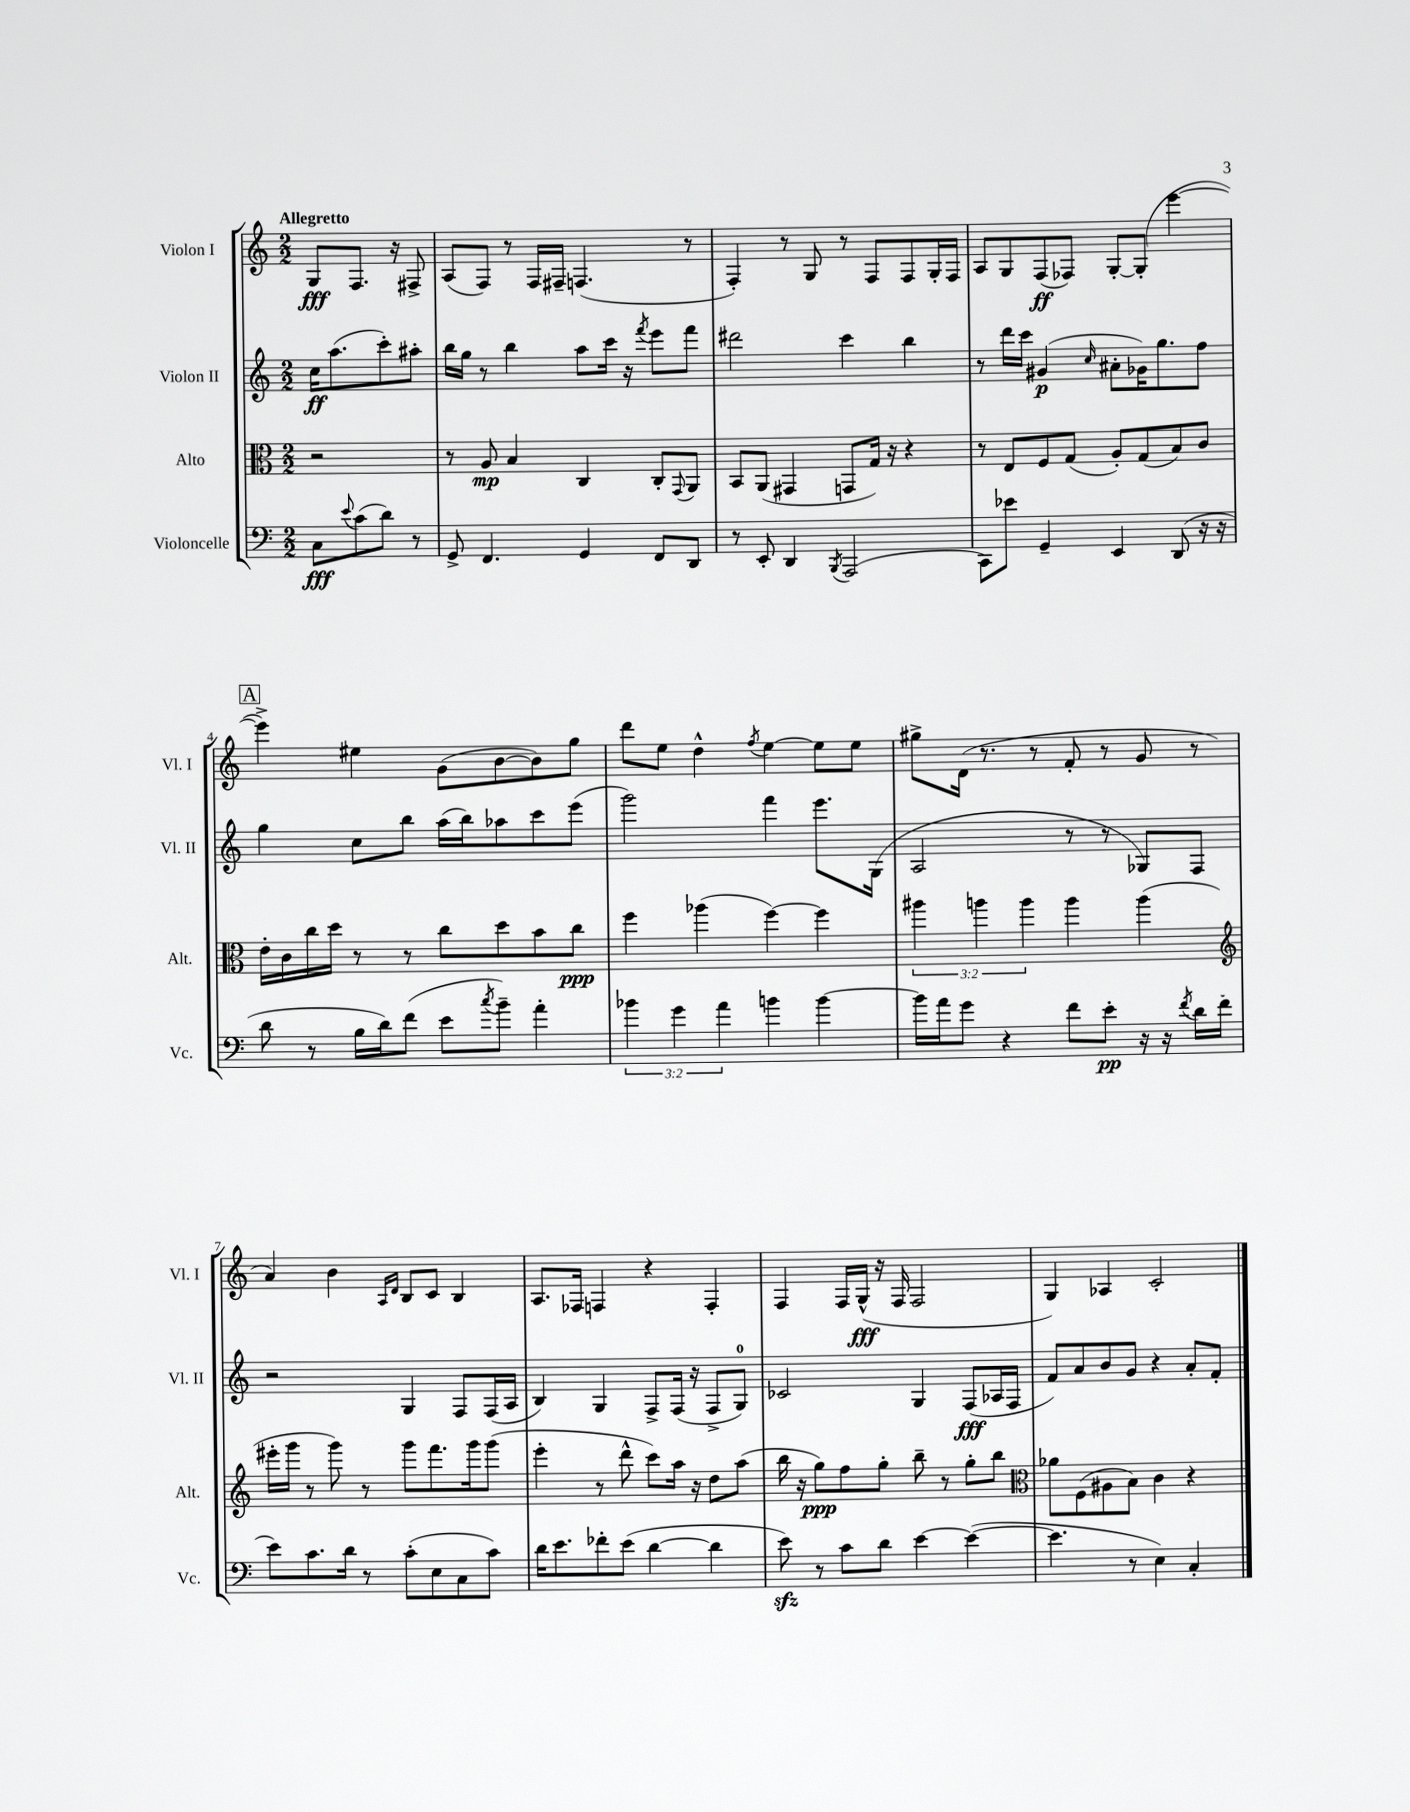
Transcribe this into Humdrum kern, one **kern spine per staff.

**kern	**dynam	**kern	**dynam	**kern	**dynam	**kern	**dynam
*part4	*part4	*part3	*part3	*part2	*part2	*part1	*part1
*staff4	*staff4	*staff3	*staff3	*staff2	*staff2	*staff1	*staff1
*I"Violoncelle	*	*I"Alto	*	*I"Violon II	*	*I"Violon I	*
*I'Vc.	*	*I'Alt.	*	*I'Vl. II	*	*I'Vl. I	*
*clefF4	*	*clefC3	*	*clefG2	*	*clefG2	*
*k[]	*	*k[]	*	*k[]	*	*k[]	*
*M2/2	*	*M2/2	*	*M2/2	*	*M2/2	*
=	=	=	=	=	=	=	=
!	!	!	!	!	!	!LO:TX:a:B:t=Allegretto	!
8C\L	fff	2r	.	16cc\KL	ff	8G/L	fff
.	.	.	.	(8.aa\	.	.	.
8qqe/	.	.	.	.	.	.	.
(8c\	.	.	.	.	.	8.F/J	.
8d\J)	.	.	.	8ccc'\)	.	.	.
.	.	.	.	.	.	16r	.
8r	.	.	.	8aa#X'\J	.	8F#X^/	.
=1	=1	=1	=1	=1	=1	=1	=1
8GG^/	.	8r	.	16bb\LL	.	(8A/L	.
.	.	.	.	16gg\JJ	.	.	.
4.FF/	.	8A/	mp	8r	.	8F/J)	.
.	.	4B/	.	4bb\	.	8r	.
.	.	.	.	.	.	16F/LL	.
.	.	.	.	.	.	16F#X~/JJ	.
4GG/	.	4C/	.	8aa\L	.	(4.Fn/	.
.	.	.	.	16ccc\Jk	.	.	.
.	.	.	.	16r	.	.	.
.	.	.	.	8qfff/	.	.	.
8FF/L	.	8C'/L	.	8eee\L	.	.	.
.	.	8qqGG/	.	.	.	.	.
8DD/J	.	8AA/J	.	8fff\J	.	8r	.
=2	=2	=2	=2	=2	=2	=2	=2
8r	.	8BB/L	.	2ddd#X\	.	4F'/)	.
8EE'/	.	(8AA/J	.	.	.	.	.
4DD/	.	4GG#X/	.	.	.	8r	.
.	.	.	.	.	.	8G/	.
8qBBB/	.	.	.	.	.	.	.
(2AAA/	.	8GGn/L	.	4ccc\	.	8r	.
.	.	16G/Jk)	.	.	.	8F/L	.
.	.	16r	.	.	.	.	.
.	.	4r	.	4bb\	.	8F/	.
.	.	.	.	.	.	16G'/L	.
.	.	.	.	.	.	16F/JJ	.
=3	=3	=3	=3	=3	=3	=3	=3
8CC\L)	.	8r	.	8r	.	8A/L	.
8e-X\J	.	8E/L	.	16ddd\LL	.	8G/	.
.	.	.	.	16ccc\JJ	.	.	.
4GG~/	.	8F/	.	(4g#X/	p	(8F/	ff
.	.	(8G/J	.	.	.	8F-X/J)	.
.	.	.	.	16qqcc/	.	.	.
4EE/	.	8A'/L)	.	8a#X'\L	.	[8G'/L	.
.	.	(8G/	.	16g-X\K)	.	(8G'/J]	.
.	.	.	.	8.gg\	.	.	.
(8DD/	.	8B/)	.	.	.	[4eee\	.
16r	.	8c/J	.	8ff\J	.	.	.
16r	.	.	.	.	.	.	.
!!LO:LB:g=z
!!LO:REH:place=s1:t=A
=4	=4	=4	=4	=4	=4	=4	=4
8d\	.	16e'\LL	.	4gg\	.	4eee^\])	.
.	.	16c\	.	.	.	.	.
8r	.	16cc\	.	.	.	.	.
.	.	16dd\JJ	.	.	.	.	.
16B\LL	.	8r	.	8cc\L	.	4ee#X\	.
16d\J)	.	.	.	.	.	.	.
(8f\J	.	8r	.	8bb\J	.	.	.
8e\L	.	8cc\L	.	(16aa\LL	.	(8g\L	.
.	.	.	.	16bb\J)	.	.	.
8qcc/	.	.	.	.	.	.	.
8b~\J)	.	8dd\	.	8aa-X\	.	[8b\	.
4a'\	.	8b\	.	8ccc\	.	8b\])	.
.	.	8cc\J	ppp	(8eee\J	.	8gg\J	.
=5	=5	=5	=5	=5	=5	=5	=5
6b-X\	.	4ff\	.	2ggg\)	.	8ddd\L	.
.	.	.	.	.	.	8ee\J	.
6g\	.	.	.	.	.	.	.
.	.	(4aa-X\	.	.	.	4dd^^\	.
6a\	.	.	.	.	.	.	.
.	.	.	.	.	.	8qff/	.
4bn\	.	[4ff\)	.	4fff\	.	[4ee\	.
[4b\	.	4ff\]	.	8.eee\L	.	8ee\L]	.
.	.	.	.	.	.	8ee\J	.
.	.	.	.	(16G\Jk	.	.	.
=6	=6	=6	=6	=6	=6	=6	=6
16b\LL]	.	6aa#X\	.	2A/	.	8gg#X^\L	.
16a\J	.	.	.	.	.	.	.
8g\J	.	.	.	.	.	(16d\Jk	.
.	.	6aan\	.	.	.	.	.
.	.	.	.	.	.	8.r	.
4r	.	.	.	.	.	.	.
.	.	6aa\	.	.	.	.	.
.	.	.	.	.	.	8r	.
8f\L	.	4aa\	.	8r	.	8f'/	.
8e'\J	pp	.	.	8r	.	8r	.
16r	.	(4aa\	.	8G-X/L)	.	8g/	.
16r	.	.	.	.	.	.	.
8qf/	.	.	.	.	.	.	.
16d\LL	.	.	.	8F/J	.	8r	.
(16f\JJ	.	.	.	.	.	.	.
!!LO:LB:g=z
=7	=7	=7	=7	=7	=7	=7	=7
*	*	*clefG2	*	*	*	*	*
8e\L)	.	16eee#X'\LL	.	2r	.	4a/)	.
.	.	16ggg\JJ	.	.	.	.	.
8.c\	.	8r	.	.	.	.	.
.	.	8ggg\)	.	.	.	4b\	.
16d\Jk	.	.	.	.	.	.	.
8r	.	8r	.	.	.	.	.
.	.	.	.	.	.	16qqA/LL	.
.	.	.	.	.	.	16qqd/JJ	.
(8c'\L	.	8ggg\L	.	4G/	.	8B/L	.
8E\	.	8.fff\	.	.	.	8c/J	.
8C\	.	.	.	8F/L	.	4B/	.
.	.	16ggg\k	.	.	.	.	.
8c\J)	.	(8ggg\J	.	(16F/L	.	.	.
.	.	.	.	16A/JJ	.	.	.
=8	=8	=8	=8	=8	=8	=8	=8
16d\KL	.	4eee'\	.	4B/)	.	8.A/L	.
8.e\	.	.	.	.	.	.	.
.	.	.	.	.	.	16F-X/Jk	.
8f-X'\	.	8r	.	4G/	.	4Fn/	.
(8e\J	.	8ddd^^\	.	.	.	.	.
[4d\	.	8ccc\L)	.	8F^/L	.	4r	.
.	.	16aa\Jk	.	(16F/Jk	.	.	.
.	.	16r	.	16r	.	.	.
4d\]	.	8dd\L	.	8F^/L	.	4F'/	.
.	.	(8aa\J	.	8G/J)	.	.	.
=9	=9	=9	=9	=9	=9	=9	=9
8ezz\)	.	16bb\	.	2c-X/	.	4F/	.
.	.	16r	.	.	.	.	.
8r	.	8gg\L)	ppp	.	.	.	.
8c\L	.	8ff\	.	.	.	16F/LL	.
.	.	.	.	.	.	(16G^^/JJ	fff
8d\J	.	8gg'\J	.	.	.	16r	.
.	.	.	.	.	.	16F/	.
[4e\	.	8bb~\	.	4G/	.	2F/	.
.	.	8r	.	.	.	.	.
(4e\_	.	8gg'\L	.	(8F/L	fff	.	.
.	.	8bb\J	.	16A-X/L	.	.	.
.	.	.	.	16F/JJ	.	.	.
=10	=10	=10	=10	=10	=10	=10	=10
*	*	*clefC3	*	*	*	*	*
4.e\]	.	8a-X\L	.	8f/L)	.	4G/)	.
.	.	(8F\	.	8a/	.	.	.
.	.	8A#X\	.	8b/	.	4A-X/	.
8r	.	8B\J)	.	8g/J	.	.	.
4E\)	.	4c\	.	4r	.	2c'/	.
4C'/	.	4r	.	8a'/L	.	.	.
.	.	.	.	8f'/J	.	.	.
==	==	==	==	==	==	==	==
*-	*-	*-	*-	*-	*-	*-	*-
